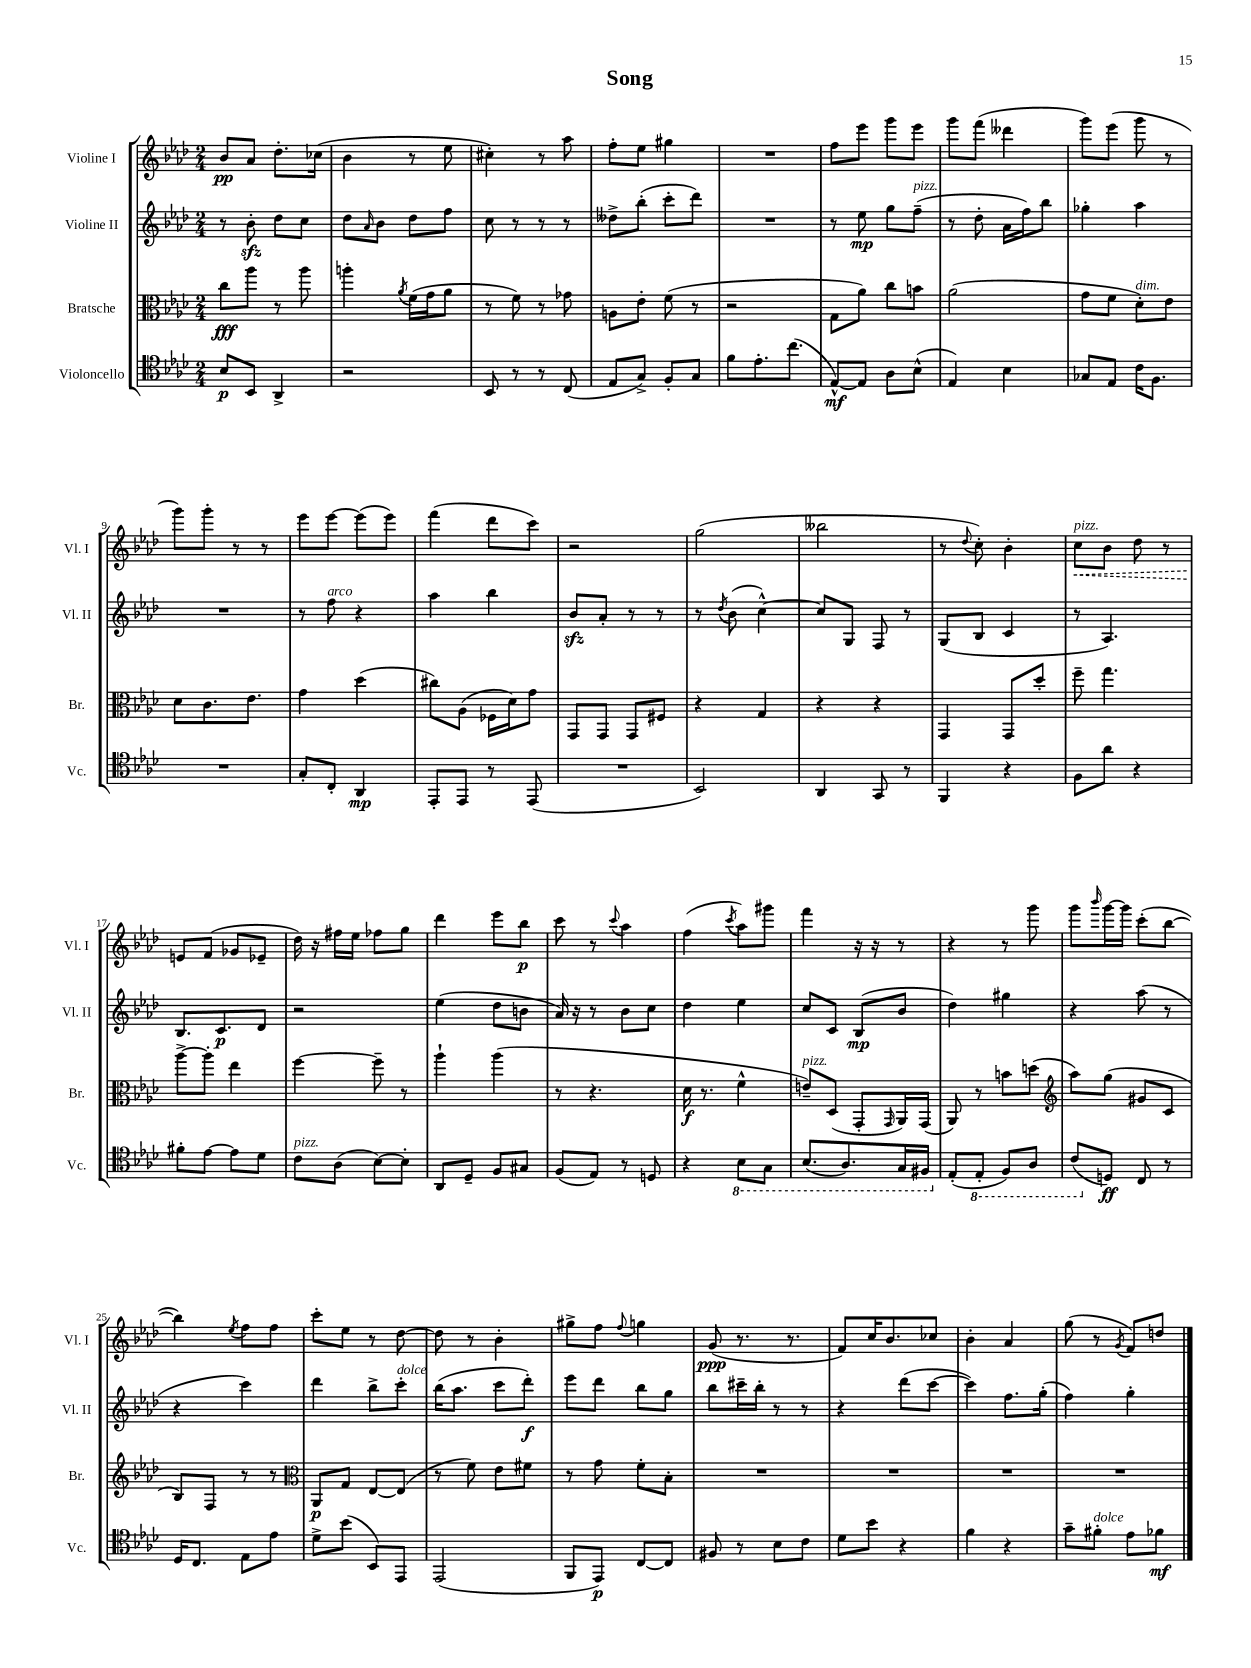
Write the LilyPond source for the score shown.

\header { title = "Song" }
<<
\new StaffGroup <<
\new Staff = "s0" \with { instrumentName = "Violine I" shortInstrumentName = "Vl. I" } {
    \clef treble \key aes \major \numericTimeSignature \time 2/4
    bes'8\pp aes'8 des''8.-. ces''16( |
    bes'4 r8 ees''8 |
    cis''4-.) r8 aes''8 |
    f''8-. ees''8 gis''4 |
    R2 |
    f''8 ees'''8 g'''8 ees'''8 |
    g'''8 f'''8( deses'''4 |
    g'''8) ees'''8( g'''8 r8 |
    g'''8) g'''8-. r8 r8 |
    ees'''8 ees'''8~ ees'''8( ees'''8) |
    f'''4( des'''8 c'''8) |
    r2 |
    g''2( |
    beses''2 |
    r8 \appoggiatura { des''8 } c''8-.) bes'4-. |
    \once \override Hairpin.style = #'dashed-line c''8\<^\markup { \italic "pizz." } bes'8 des''8 r8 |
    e'8\! f'8( ges'8 ees'8-- |
    des''16) r16 fis''16 ees''16 fes''8 g''8 |
    des'''4 ees'''8 bes''8\p |
    c'''8 r8 \appoggiatura { c'''8 } aes''4 |
    f''4( \acciaccatura { c'''8 } aes''8) gis'''8 |
    f'''4 r16 r16 r8 |
    r4 r8 g'''8 |
    g'''8 \grace { bes'''16 } g'''16~ g'''16 c'''8-.( bes''8~ |
    bes''4) \acciaccatura { ees''8 } f''8 f''8 |
    c'''8-. ees''8 r8 des''8~ |
    des''8 r8 bes'4-. |
    gis''8-> f''8 \appoggiatura { f''8 } g''4 |
    g'8\ppp( r8. r8. |
    f'8) c''16 bes'8. ces''8 |
    bes'4-. aes'4 |
    g''8( r8 \acciaccatura { g'8 } f'8) d''8 \bar "|." |
}
\new Staff = "s1" \with { instrumentName = "Violine II" shortInstrumentName = "Vl. II" } {
    \clef treble \key aes \major \numericTimeSignature \time 2/4
    r8 bes'8-.\sfz des''8 c''8 |
    des''8 \grace { aes'16 } bes'8 des''8 f''8 |
    c''8 r8 r8 r8 |
    deses''8-> bes''8-.( c'''8-. des'''8) |
    R2 |
    r8 ees''8\mp g''8 f''8--^\markup { \italic "pizz." }( |
    r8 des''8-. aes'16 f''16) bes''8 |
    ges''4-. aes''4 |
    R2 |
    r8 f''8^\markup { \italic "arco" } r4 |
    aes''4 bes''4 |
    bes'8\sfz aes'8-. r8 r8 |
    r8 \acciaccatura { des''8 } bes'8( c''4~-^) |
    c''8 g8 f8 r8 |
    g8( bes8 c'4 |
    r8 aes4.) |
    bes8. c'8.\p des'8 |
    r2 |
    ees''4( des''8 b'8 |
    aes'16) r16 r8 bes'8 c''8 |
    des''4 ees''4 |
    c''8 c'8 bes8\mp( bes'8 |
    des''4) gis''4 |
    r4 aes''8( r8 |
    r4 c'''4) |
    des'''4 bes''8-> c'''8-.^\markup { \italic "dolce" } |
    bes''16( aes''8. c'''8 des'''8-.\f) |
    ees'''8 des'''8 bes''8 g''8 |
    bes''8 cis'''16-- bes''16-. r8 r8 |
    r4 des'''8( c'''8~ |
    c'''4) f''8. g''16-.( |
    f''4) g''4-. \bar "|." |
}
\new Staff = "s2" \with { instrumentName = "Bratsche" shortInstrumentName = "Br." } {
    \clef alto \key aes \major \numericTimeSignature \time 2/4
    c''8\fff aes''8 r8 aes''8 |
    a''4-. \acciaccatura { aes'8 } f'16( g'16 aes'8 |
    r8 f'8) r8 ges'8 |
    a8 ees'8-. f'8( r8 |
    r2 |
    g8 aes'8) c''8 b'8 |
    aes'2( |
    g'8 f'8 des'8-.^\markup { \italic "dim." }) ees'8 |
    des'8 c'8. ees'8. |
    g'4 des''4( |
    cis''8) aes8( fes16 des'16) g'8 |
    g,8 g,8 g,8 fis8 |
    r4 g4 |
    r4 r4 |
    g,4 g,8 des''8-. |
    f''8-- g''4. |
    aes''8~-> aes''8-. ees''4 |
    f''4~ f''8-- r8 |
    aes''4-! aes''4( |
    r8 r4. |
    des'16\f r8. f'4-^ |
    e'8--^\markup { \italic "pizz." }) des8( g,8-. \grace { g,16 } aes,16) g,16( |
    aes,8) r8 b'8 d''8( |
    \clef treble aes''8) g''8( gis'8 c'8 |
    bes8) f8 r8 r8 |
    \clef alto aes,8\p g8 ees8~ ees8( |
    r8 f'8) ees'8 fis'8 |
    r8 g'8 f'8-. bes8-. |
    R2 |
    R2 |
    R2 |
    R2 \bar "|." |
}
\new Staff = "s3" \with { instrumentName = "Violoncello" shortInstrumentName = "Vc." } {
    \clef tenor \key aes \major \numericTimeSignature \time 2/4
    bes8\p bes,8 aes,4-> |
    r2 |
    bes,8 r8 r8 c8( |
    ees8 g8->) f8-. g8 |
    f'8 ees'8.-. c''8.( |
    ees8~-^\mf) ees8 aes8 bes8-^( |
    ees4) bes4 |
    ges8 ees8 c'16 f8. |
    R2 |
    g8-. c8-. aes,4\mp |
    ees,8-. ees,8 r8 ees,8( |
    R2 |
    bes,2) |
    aes,4 g,8 r8 |
    f,4 r4 |
    f8 aes'8 r4 |
    fis'8-. ees'8~ ees'8 des'8 |
    c'8^\markup { \italic "pizz." } aes8( bes8~) bes8-. |
    aes,8 des8-- f8 gis8 |
    f8( ees8) r8 d8 |
    r4 \ottava #-1 bes,8 g,8 |
    bes,8.( aes,8.) g,16 fis,16 \ottava #0 |
    ees8-.( \ottava #-1 ees,8-. f,8) aes,8 |
    c8( \ottava #0 d8\ff) c8 r8 |
    des16 c8. ees8 ees'8 |
    des'8-> bes'8( bes,8) ees,8 |
    ees,2( |
    f,8 ees,8\p) c8~ c8 |
    fis8 r8 bes8 c'8 |
    des'8 bes'8 r4 |
    f'4 r4 |
    g'8-- fis'8-.^\markup { \italic "dolce" } ees'8 fes'8\mf \bar "|." |
}
>>
>>
